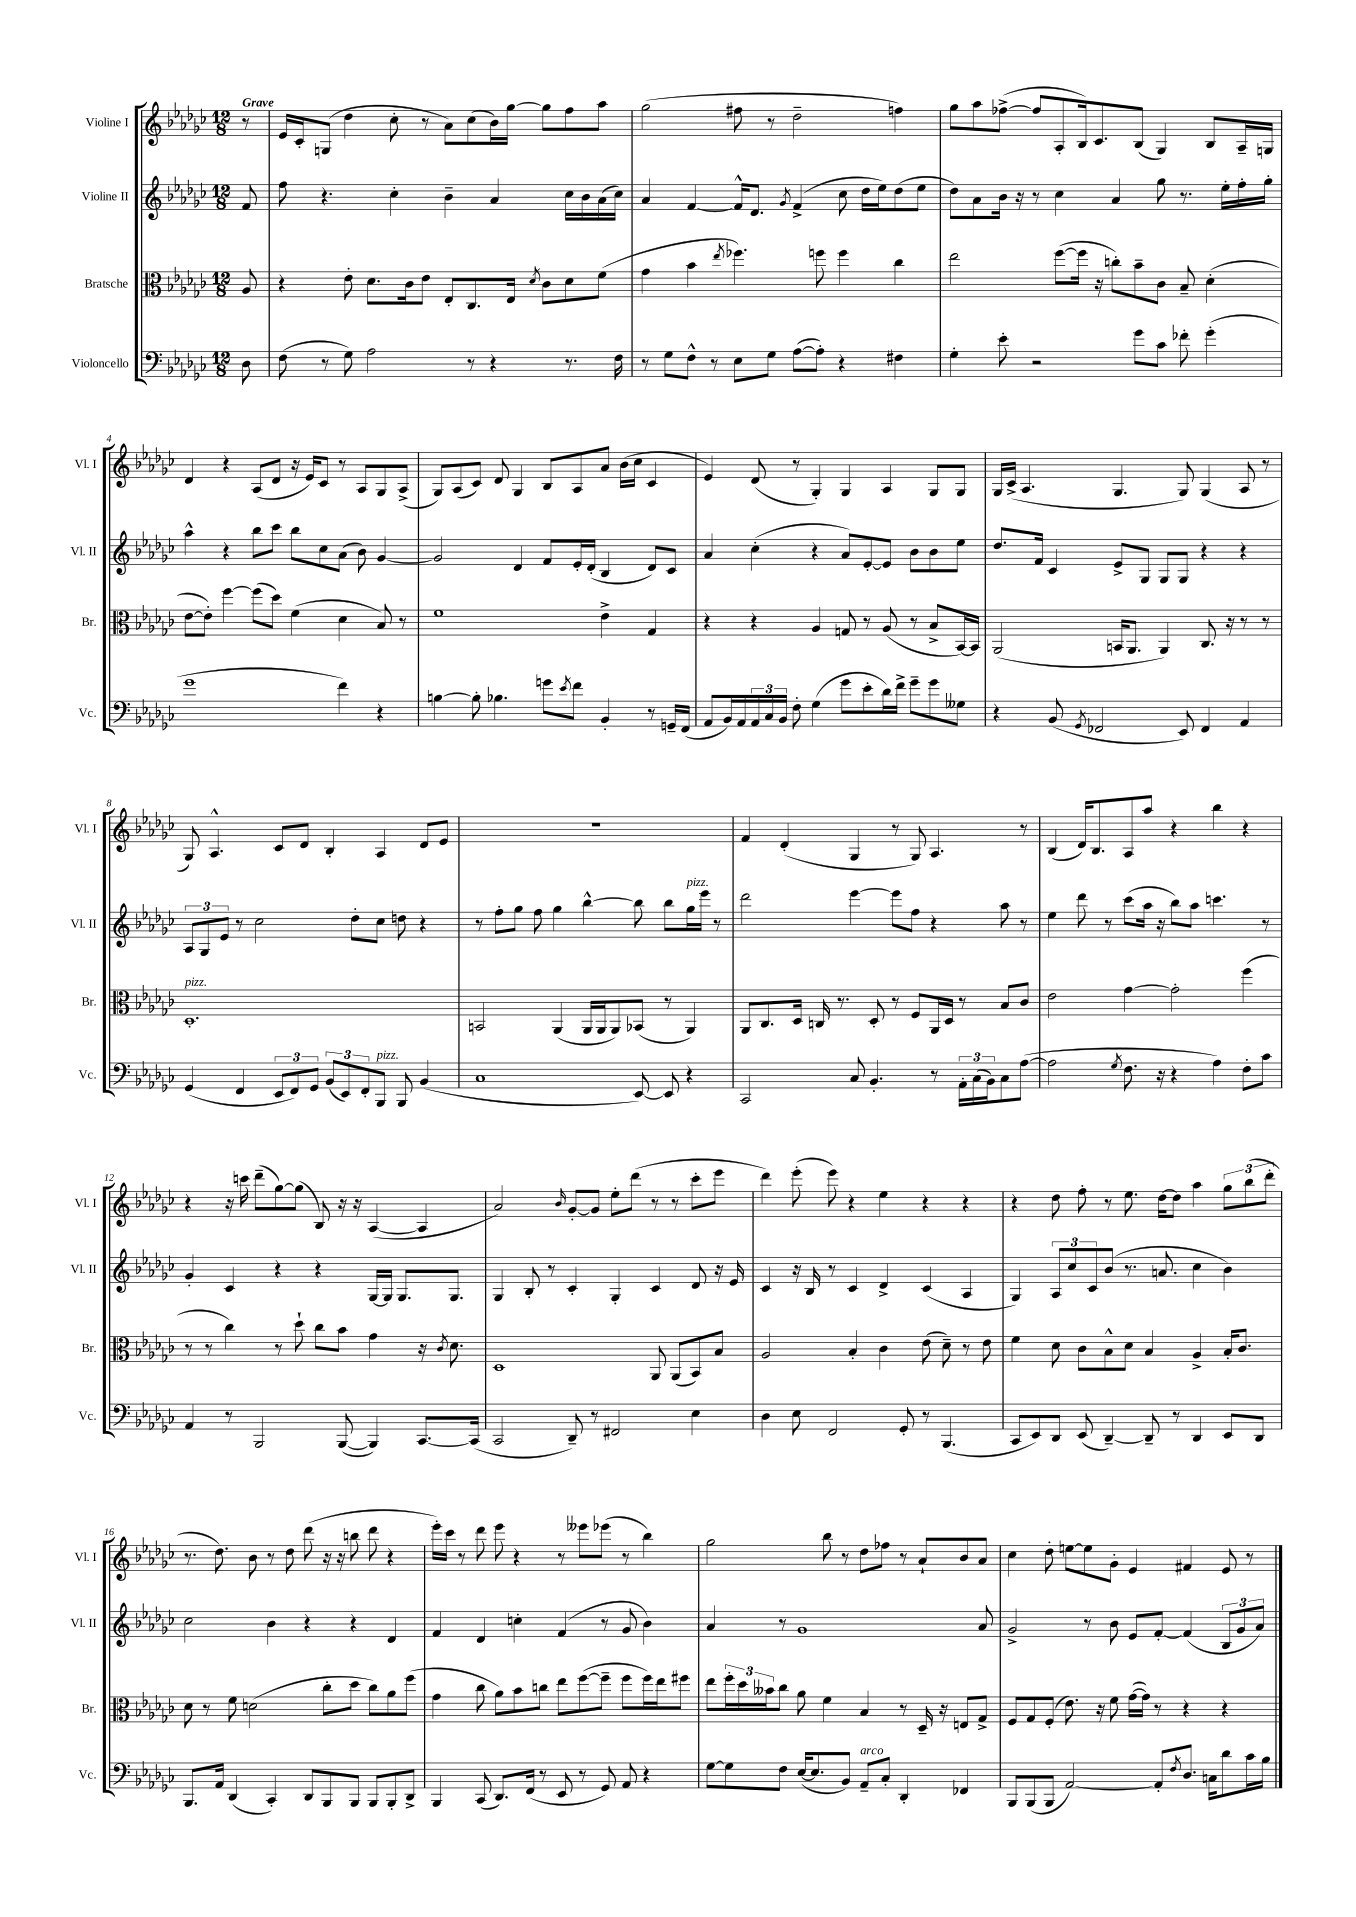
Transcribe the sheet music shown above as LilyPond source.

<<
\new StaffGroup <<
\new Staff = "s0" \with { instrumentName = "Violine I" shortInstrumentName = "Vl. I" } {
    \clef treble \key ges \major \numericTimeSignature \time 12/8 \partial 8 \tempo "Grave"
    r8 |
    ees'16 ces'16-. g8( des''4 ces''8-. r8 aes'8) ces''8( bes'16) ges''16~ ges''8 f''8 aes''8 |
    ges''2( fis''8 r8 des''2-- f''4) |
    ges''8 aes''8 fes''8~->( fes''8 aes8-. bes16) ces'8. bes8( ges4) bes8 aes16-- g16 |
    des'4 r4 aes8( des'8 r16 ees'16) ces'8 r8 aes8 ges8 aes8->( |
    ges8) aes8( ces'8) des'8 ges4 bes8 aes8 aes'8 bes'16( ces''16 ces'4 |
    ees'4) des'8( r8 ges4-.) ges4 aes4 ges8 ges8 |
    ges16 ces'16->( aes4. ges4. ges8) ges4( aes8 r8 |
    ges8) aes4.-^ ces'8 des'8 bes4-. aes4 des'8 ees'8 |
    R1. |
    f'4 des'4-.( ges4 r8 ges8) aes4. r8 |
    bes4( des'16) bes8. aes8 aes''8 r4 bes''4 r4 |
    r4 r16 c'''16 des'''8--( ges''8~) ges''8( bes8) r16 r16 aes4~( aes4 |
    aes'2) \grace { bes'16 } ges'8~-. ges'8 ees''8-. des'''8( r8 r8 ces'''8-. ees'''8 |
    des'''4) ees'''8-.( ees'''8) r4 ees''4 r4 r4 |
    r4 des''8 f''8-. r8 ees''8. des''16~ des''8 aes''4 \tuplet 3/2 { ges''8 bes''8( des'''8-. } |
    r8. des''8.) bes'8 r8 des''8 des'''8( r16 r16 b''8 des'''8 r4 |
    ees'''16-.) ces'''16 r8 des'''8 ees'''8 r4 r8 eeses'''8 ees'''8( r8 bes''4) |
    ges''2 bes''8 r8 des''8 fes''8 r8 aes'8-! bes'8 aes'8 |
    ces''4 des''8-. e''8~ e''8 ges'8-. ees'4 fis'4 ees'8 r8 \bar "|." |
}
\new Staff = "s1" \with { instrumentName = "Violine II" shortInstrumentName = "Vl. II" } {
    \clef treble \key ges \major \numericTimeSignature \time 12/8 \partial 8
    f'8 |
    f''8 r4. ces''4-. bes'4-- aes'4 ces''16 bes'16 aes'16( ces''16) |
    aes'4 f'4~ f'16-^ des'8. \acciaccatura { ges'8 } f'4->( ces''8 des''16 ees''16) des''8( ees''8 |
    des''8) aes'8 bes'16 r16 r8 ces''4 aes'4 ges''8 r8. ees''16-. f''16-. ges''16-. |
    aes''4-^ r4 bes''8 ces'''8 bes''8 ces''8 aes'8( bes'8) ges'4~ |
    ges'2 des'4 f'8 ees'16-. des'16-.( bes4 des'8) ces'8 |
    aes'4 ces''4-.( r4 aes'8) ees'8~-. ees'8 bes'8 bes'8 ees''8 |
    des''8. f'16 ces'4 ees'8-> ges8 ges8 ges8 r4 r4 |
    \tuplet 3/2 { aes8 ges8 ees'8 } r8 ces''2 des''8-. ces''8 d''8 r4 |
    r8 f''8-. ges''8 f''8 ges''4 bes''4~-^ bes''8 bes''8 ges''16^\markup { \italic "pizz." } ees'''16 r8 |
    des'''2 ees'''4~ ees'''8 f''8 r4 aes''8 r8 |
    ees''4 des'''8 r8 ces'''8( aes''16 r16 bes''8) aes''8 c'''4. r8 |
    ges'4-. ces'4 r4 r4 ges16~ ges16 ges8. ges8. |
    ges4 bes8-. r8 ces'4-. ges4-. ces'4 des'8 r16 ees'16 |
    ces'4 r16 bes16 r8 ces'4 des'4-> ces'4( aes4 |
    ges4) \tuplet 3/2 { aes8 ces''8 ces'8 } bes'8( r8. a'8. ces''4 bes'4) |
    ces''2 bes'4 r4 r4 des'4 |
    f'4 des'4 c''4-. f'4( r8 ges'8 bes'4) |
    aes'4 r8 ges'1 aes'8 |
    ges'2-> r8 bes'8 ees'8 f'8~-. f'4( \tuplet 3/2 { bes8 ges'8 aes'8) } \bar "|." |
}
\new Staff = "s2" \with { instrumentName = "Bratsche" shortInstrumentName = "Br." } {
    \clef alto \key ges \major \numericTimeSignature \time 12/8 \partial 8
    aes8 |
    r4 ees'8-. des'8. ces'16 ees'8 ees8-. ces8. ees16 \acciaccatura { des'8 } ces'8 des'8 f'8( |
    ges'4 bes'4 \acciaccatura { ees''8 } fes''4.) f''8 f''4 ces''4 |
    ees''2 f''8~( f''16 r16 c''8-.) bes'8-- ces'8 bes8-- des'4-.( |
    ees'8~ ees'8-.) f''4~ f''8( des''8) f'4( des'4 bes8) r8 |
    f'1 ees'4-> ges4 |
    r4 r4 aes4 g8 r8 aes8( r8 bes8-> bes,16~) bes,16 |
    aes,2( b,16 aes,8. aes,4) ces8. r16 r8 r8 |
    des1.-.^\markup { \italic "pizz." } |
    b,2 aes,4( aes,16 aes,16 aes,8) bes,8( r8 aes,4) |
    aes,8 ces8. des16 c16 r8. des8-. r8 f8 aes,16 des16 r8 bes8 ces'8 |
    ees'2 ges'4~ ges'2-. f''4( |
    r8 r8 ces''4) r8 des''8-! ces''8 bes'8 ges'4 r16 \acciaccatura { ces'8 } des'8. |
    des1 aes,8 aes,8( bes,8) bes8 |
    aes2 bes4-. ces'4 ees'8( des'8--) r8 ees'8 |
    f'4 des'8 ces'8 bes8-^ des'8 bes4 aes4-> bes16-. ces'8. |
    des'8 r8 f'8 d'2( ces''8-. des''8 ces''8) aes'8 f''8( |
    ges'4 ces''8 aes'8) bes'8 c''8 ees''8 f''8~( f''8-- f''8 f''16) ees''16 fis''8 |
    ees''8 \tuplet 3/2 { f''16-. des''16 beses'16 } ces''8 aes'8 f'4 bes4 r8 des16-- r16 e8 ges8-> |
    f8 ges8 f8-.( ees'8.) r16 f'8 ges'16~( ges'16) r8 r4 r4 \bar "|." |
}
\new Staff = "s3" \with { instrumentName = "Violoncello" shortInstrumentName = "Vc." } {
    \clef bass \key ges \major \numericTimeSignature \time 12/8 \partial 8
    des8 |
    f8( r8 ges8) aes2 r8 r4 r8. f16 |
    r8 ges8 f8-^ r8 ees8 ges8 aes8~( aes8-.) r4 fis4 |
    ges4-. ees'8-. r2 ges'8 ces'8 fes'8-. ges'4-.( |
    ges'1 f'4) r4 |
    b4~ b8-. bes4. g'8 \acciaccatura { ees'8 } f'8 bes,4-. r8 g,16-- f,16( |
    aes,8 bes,16) aes,16 \tuplet 3/2 { aes,16 ces16 bes,16 } f8-. ges4( ges'8 ees'8-. des'16) f'16-> ges'8-- ges'8 geses8 |
    r4 bes,8( \acciaccatura { ges,8 } fes,2 ees,8) fes,4 aes,4 |
    ges,4( f,4 \tuplet 3/2 { ees,8 f,8) ges,8 } \tuplet 3/2 { bes,8( ees,8) f,8-. } bes,,8^\markup { \italic "pizz." } bes,,8 bes,4( |
    ces1 ees,8~) ees,8 r4 |
    ces,2 ces8 bes,4.-. r8 \tuplet 3/2 { aes,16-. ces16( bes,16) } ces8 aes8~( |
    aes2 \acciaccatura { ges8 } f8. r16 r4 aes4) f8-. ces'8 |
    aes,4 r8 bes,,2 bes,,8~( bes,,4) ces,8.~ ces,16( |
    ces,2 des,8--) r8 fis,2 ees4 |
    des4 ees8 f,2 ges,8-. r8 bes,,4.( |
    ces,8 ees,8) des,8 ees,8( des,4~--) des,8-- r8 des,4 ees,8 des,8 |
    bes,,8. aes,16 des,4( ces,4-.) des,8 bes,,8 bes,,8 bes,,8 bes,,8-. des,8-> |
    bes,,4 ces,8( des,8.) f,16( r8 ees,8 r8 ges,8) aes,8 r4 |
    ges8~ ges8 f8 ees16~( ees8. bes,8) aes,8--^\markup { \italic "arco" } ces8-. des,4-. fes,4 |
    bes,,8 bes,,8( bes,,8 aes,2~) aes,8-. \acciaccatura { f8 } des8. c16 des'8 ces'16 bes16 \bar "|." |
}
>>
>>
